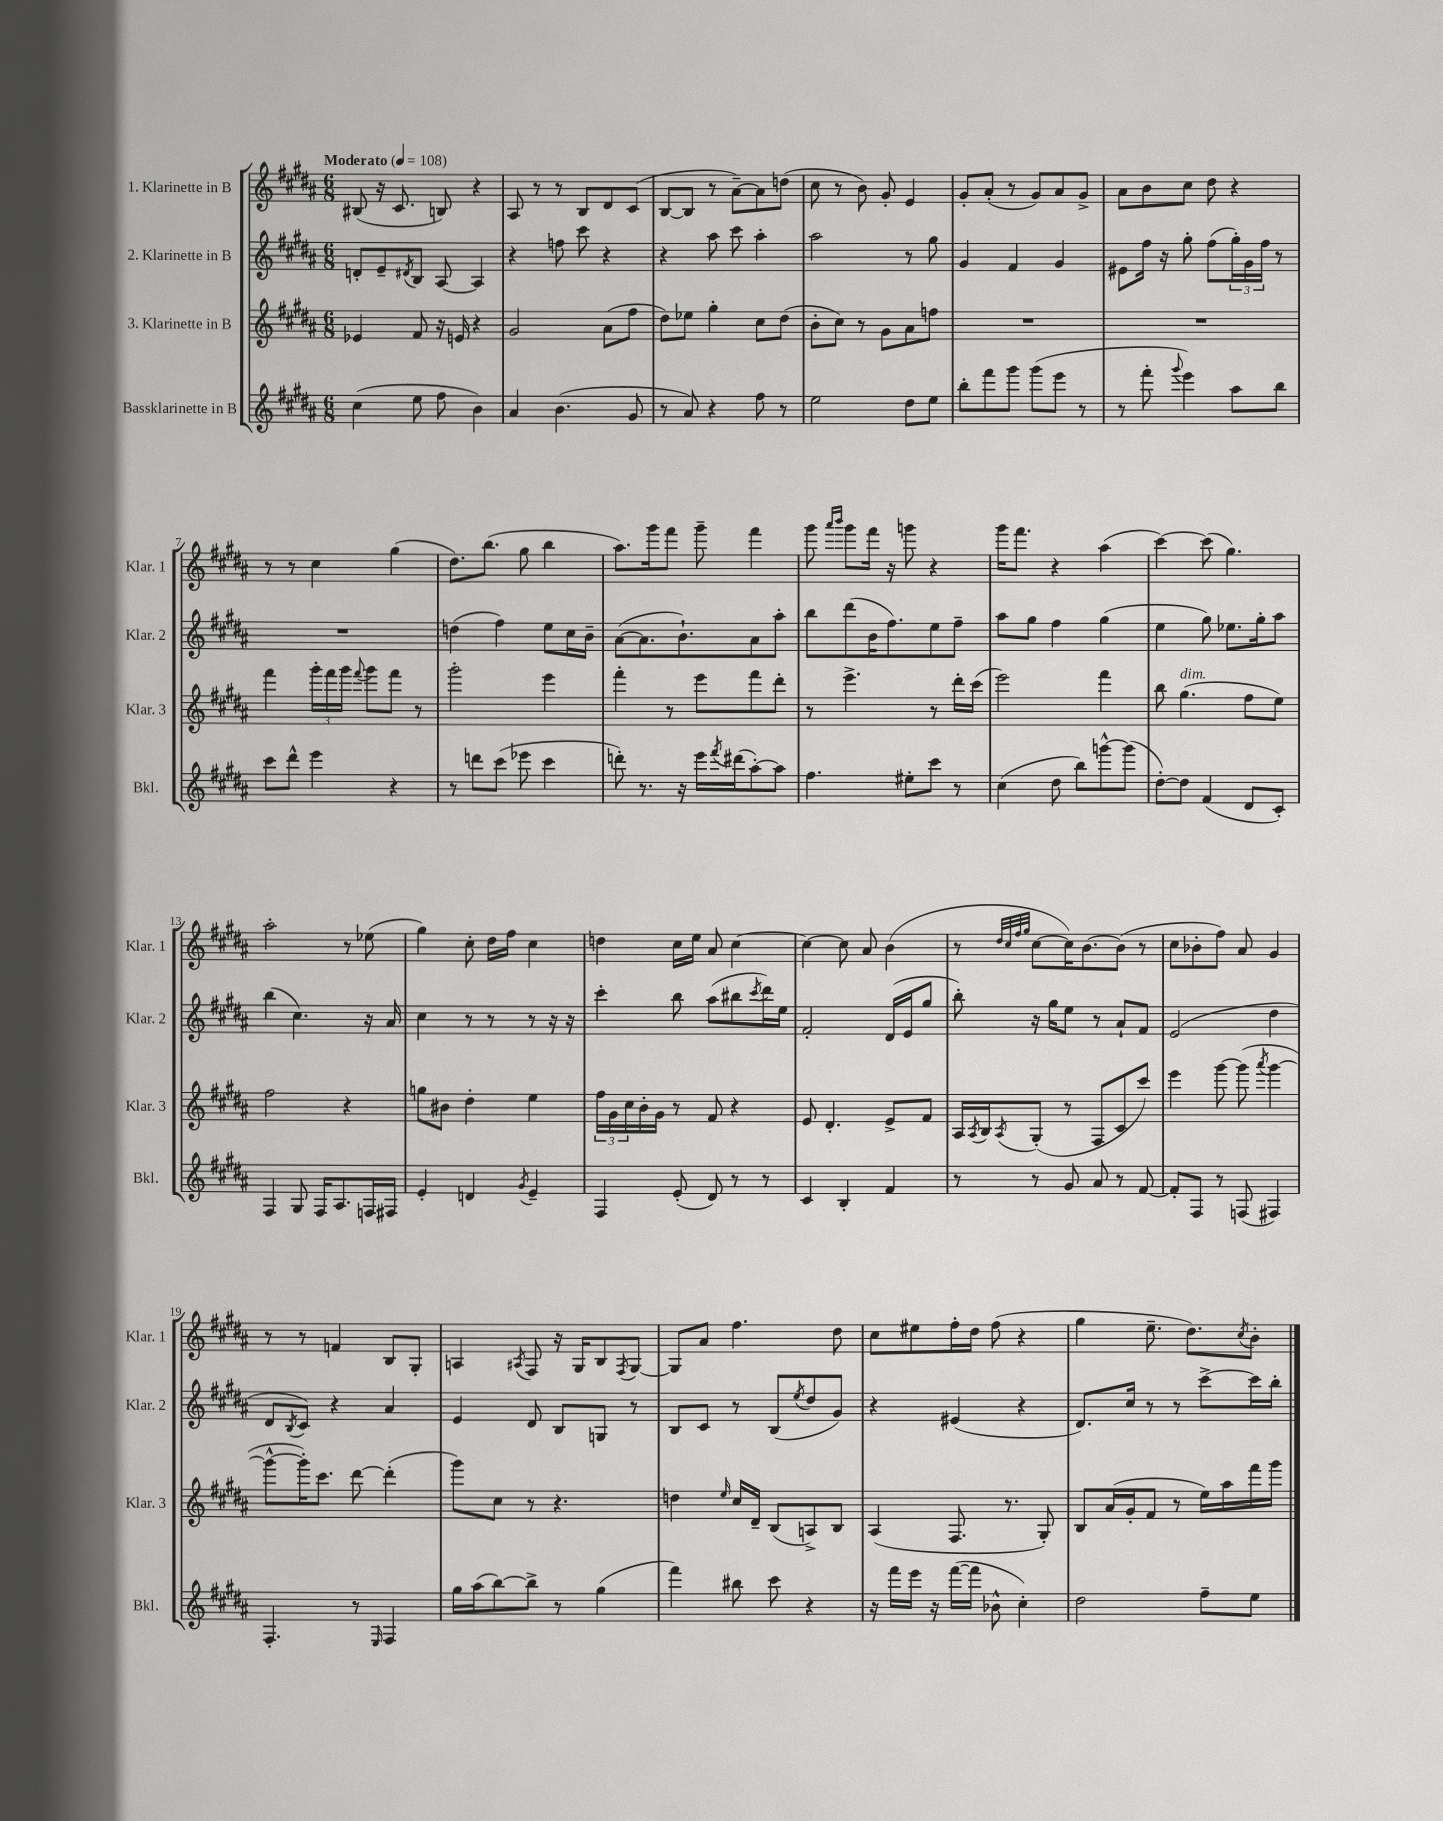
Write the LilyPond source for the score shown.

<<
\new StaffGroup <<
\new Staff = "s0" \with { instrumentName = "1. Klarinette in B" shortInstrumentName = "Klar. 1" } {
    \clef treble \key b \major \numericTimeSignature \time 6/8 \tempo "Moderato" 4 = 108
    bis8( r16 cis'8. b8) r4 |
    ais8 r8 r8 b8 dis'8 cis'8( |
    b8~ b8 r8 ais'8~--) ais'8 d''8( |
    cis''8 r8 b'8) gis'8-. e'4 |
    gis'8-. ais'8-.( r8 gis'8) ais'8 gis'8-> |
    ais'8 b'8 cis''8 dis''8 r4 |
    r8 r8 cis''4 gis''4( |
    dis''8.) b''8.( gis''8 b''4 |
    ais''8.) gis'''16 fis'''8 gis'''8-- fis'''4 |
    gis'''8 \grace { ais'''16 b'''16 } gis'''8 fis'''16 r16 g'''8 r4 |
    gis'''16 fis'''8. r4 ais''4( |
    cis'''4~) cis'''8( gis''4.) |
    ais''2-. r8 ees''8( |
    gis''4) cis''8-. dis''16 fis''16 cis''4 |
    d''4 cis''16 e''16 ais'8 cis''4~ |
    cis''4~ cis''8 ais'8 b'4( |
    r8 \grace { dis''32 cis''32 fis''32 gis''32 } cis''8~ cis''16) b'8.~ b'8( r8 |
    cis''8 bes'8-. fis''8) ais'8 gis'4 |
    r8 r8 f'4 b8 gis8-. |
    a4 \acciaccatura { ais8 } fis8 r16 gis16 b8 \acciaccatura { fis8 } gis8~ |
    gis8 ais'8 fis''4. dis''8 |
    cis''8 eis''8 fis''16-. dis''16 fis''8( r4 |
    gis''4 e''8.-- dis''8.) \acciaccatura { cis''8 } b'8-. \bar "|." |
}
\new Staff = "s1" \with { instrumentName = "2. Klarinette in B" shortInstrumentName = "Klar. 2" } {
    \clef treble \key b \major \numericTimeSignature \time 6/8
    d'8-. e'8-- \acciaccatura { dis'8 } b8 ais8~ ais4 |
    r4 f''8 cis'''8 r4 |
    r4 ais''8 cis'''8 ais''4-. |
    ais''2 r8 gis''8 |
    gis'4 fis'4 gis'4 |
    eis'8 fis''16 r16 gis''8-. fis''8( \tuplet 3/2 { gis''16-.) gis'16 fis''16 } r8 |
    R2. |
    d''4( fis''4) e''8 cis''16 b'16-- |
    ais'8~( ais'8. b'8.-!) ais'8 ais''8-. |
    b''8 dis'''8( b'16 fis''8.) e''8 fis''8-- |
    ais''8 gis''8 fis''4 gis''4( |
    e''4 gis''8) ees''8. gis''16-. ais''8 |
    b''4( cis''4.) r16 ais'16 |
    cis''4 r8 r8 r8 r16 r16 |
    cis'''4-. b''8 ais''8( bis''8 \acciaccatura { cis'''8 } dis'''16) e''16 |
    fis'2-. dis'16( e'16 gis''8 |
    b''8-.) r16 gis''16 e''8 r8 ais'8-! fis'8 |
    e'2( dis''4 |
    dis'8 \acciaccatura { b8 } cis'8) r4 ais'4 |
    e'4 dis'8 b8 g8 r8 |
    b8 cis'8 r8 b8( \acciaccatura { e''8 } dis''8 gis'8) |
    r4 eis'4( r4 |
    dis'8.) cis''16 r8 r8 cis'''8~-> cis'''16 b''16-. \bar "|." |
}
\new Staff = "s2" \with { instrumentName = "3. Klarinette in B" shortInstrumentName = "Klar. 3" } {
    \clef treble \key b \major \numericTimeSignature \time 6/8
    ees'4 fis'8 r16 e'16 r4 |
    gis'2 ais'8( fis''8 |
    dis''8) ees''8 gis''4-. cis''8 dis''8( |
    b'8-. cis''8) r8 gis'8 ais'8 f''8 |
    R2. |
    R2. |
    fis'''4 \tuplet 3/2 { gis'''16-. fis'''16 gis'''16 } \appoggiatura { fis'''8 } gis'''8 fis'''8 r8 |
    gis'''2-. e'''4 |
    fis'''4-. r8 e'''8 fis'''8 dis'''8-. |
    r8 e'''4.-> r8 dis'''16-. cis'''16( |
    e'''2) fis'''4 |
    b''8 gis''4.^\markup { \italic "dim." }( fis''8 e''8) |
    fis''2 r4 |
    g''8 bis'8 dis''4-. e''4 |
    \tuplet 3/2 { fis''16 gis'16 cis''16 } b'16-. gis'16 r8 fis'8 r4 |
    e'8 dis'4.-. e'8-> fis'8 |
    ais16 \acciaccatura { ais8 } b16 \acciaccatura { ais8 } gis8-.( r8 fis8 cis'8 cis'''8) |
    e'''4 gis'''8~ gis'''8( \acciaccatura { ais'''8 } gis'''4~ |
    gis'''8~-^ gis'''16-.) cis'''8. dis'''8~ dis'''4-.( |
    gis'''8) cis''8 r8 r4. |
    d''4 \grace { e''16 } cis''16 dis'16-- b8( a8->) b8 |
    ais4( fis8. r8. gis8-.) |
    b8 ais'16( gis'16-. fis'8 r8 e''16) ais''16 fis'''16 gis'''16 \bar "|." |
}
\new Staff = "s3" \with { instrumentName = "Bassklarinette in B" shortInstrumentName = "Bkl." } {
    \clef treble \key b \major \numericTimeSignature \time 6/8
    cis''4( e''8 fis''8 b'4) |
    ais'4 b'4.( gis'8 |
    r8 ais'8) r4 fis''8 r8 |
    e''2 dis''8 e''8 |
    b''8-. fis'''8 gis'''8 gis'''8( e'''8 r8 |
    r8 fis'''8-. \appoggiatura { gis'''8 } e'''4) ais''8 b''8 |
    cis'''8 dis'''8-^ e'''4 r4 |
    r8 d'''8 cis'''8( ees'''8 cis'''4 |
    d'''8-.) r8. r16 e'''16 \acciaccatura { fis'''8 } dis'''16( ais''8~-.) ais''8 |
    fis''4. eis''8-. cis'''8 r8 |
    cis''4( dis''8 b''8) g'''8~-^ g'''8( |
    dis''8~-.) dis''8 fis'4( dis'8 cis'8-.) |
    fis4 gis8 fis16 ais8. f16 fis16 |
    e'4-. d'4 \acciaccatura { gis'8 } e'4-- |
    fis4 e'8-.( dis'8) r8 r8 |
    cis'4 b4-. fis'4 |
    r8 r8 gis'8 ais'8 r8 fis'8~ |
    fis'8-. fis8 r8 f8( fis4) |
    fis4.-. r8 \grace { e16 } fis4 |
    gis''16 ais''16( b''8~) b''8-> r8 gis''4( |
    fis'''4) bis''8 cis'''8 r4 |
    r16 fis'''16 e'''16 r16 fis'''16~( fis'''16 bes'8-^ cis''4-.) |
    dis''2 fis''8-- e''8 \bar "|." |
}
>>
>>
